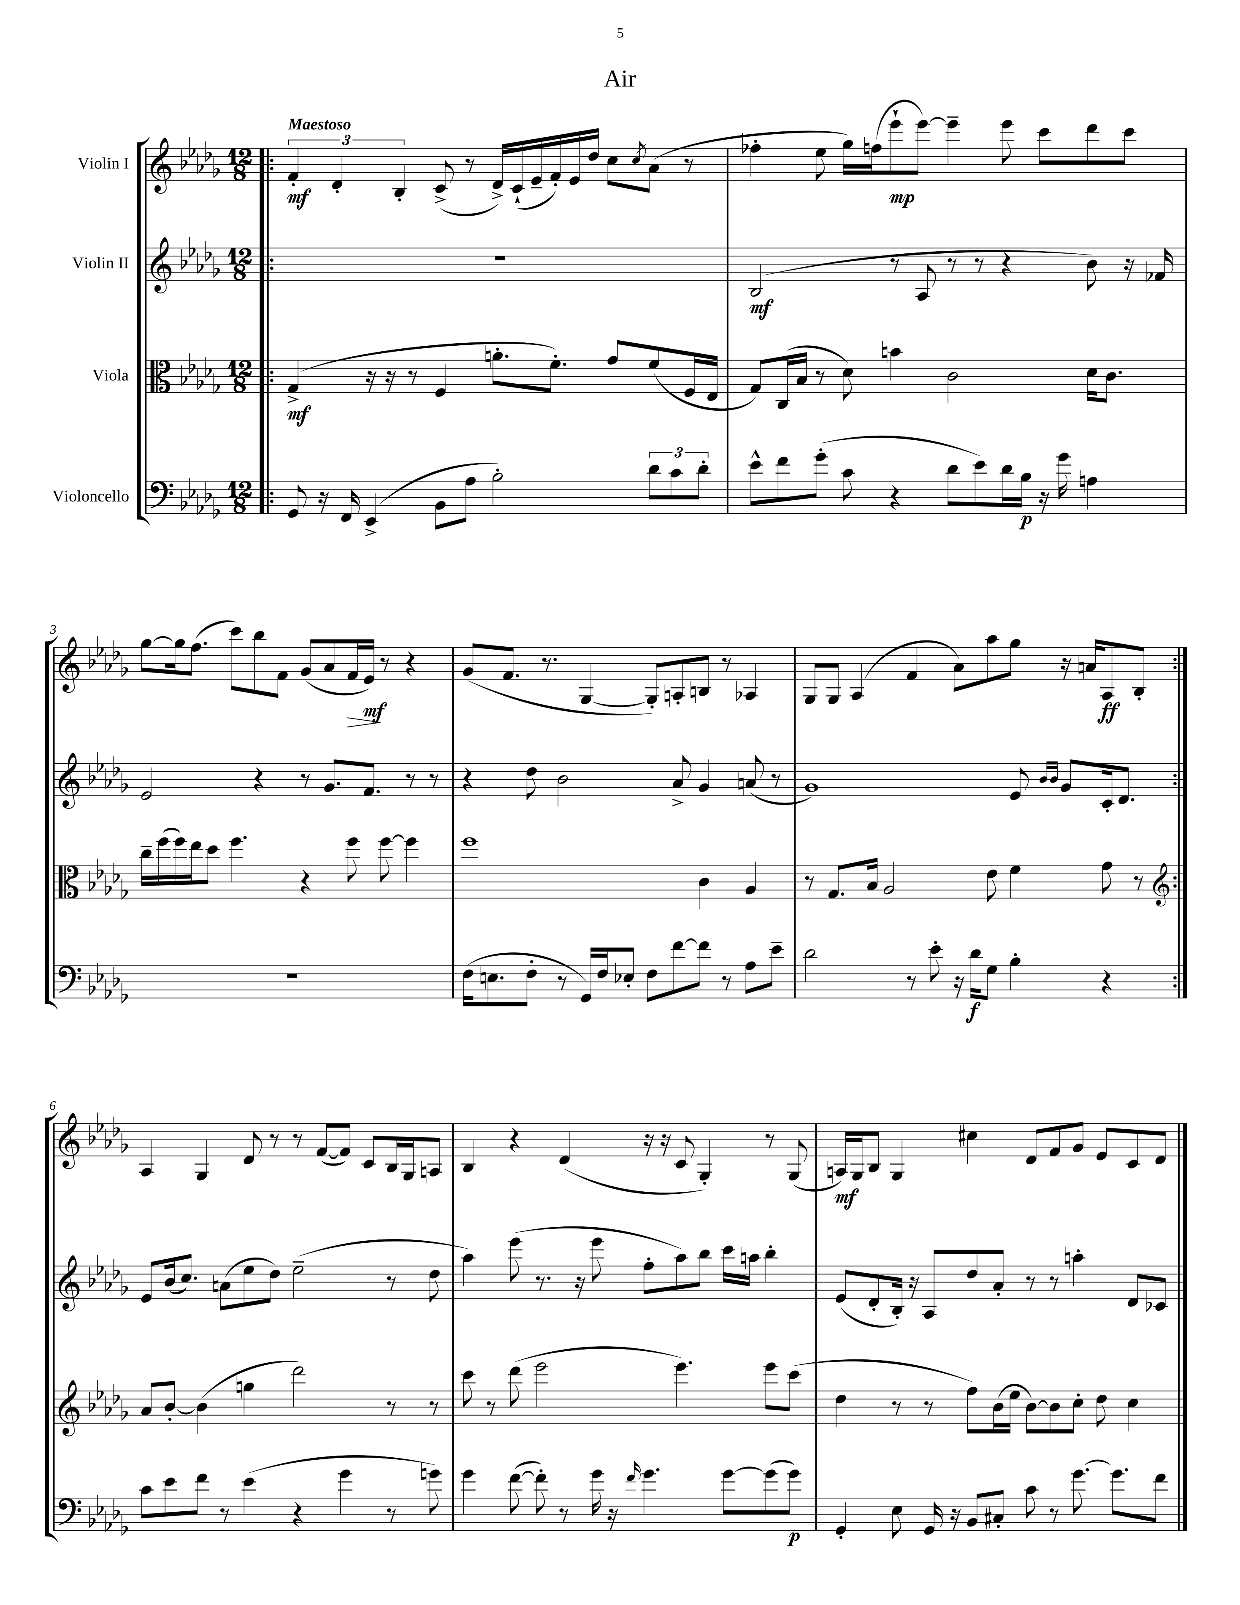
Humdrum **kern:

**kern	**kern	**kern	**kern
*staff4	*staff3	*staff2	*staff1
*clefF4	*clefC3	*clefG2	*clefG2
*k[b-e-a-d-g-]	*k[b-e-a-d-g-]	*k[b-e-a-d-g-]	*k[b-e-a-d-g-]
*M12/8	*M12/8	*M12/8	*M12/8
=!|:	=!|:	=!|:	=!|:
8GG-	(4G-^	1.r	6f'
16r	.	.	.
.	.	.	6d-'
16FF	.	.	.
(4EE-^	16r	.	.
.	16r	.	.
.	.	.	6B-'
.	8r	.	.
8BB-	4F	.	(8c^
8A-	.	.	8r
2B-')	8.a'	.	16d-^)
.	.	.	(16c`
.	.	.	16e-~
.	8.f')	.	16f')
.	.	.	16e-
.	.	.	16dd-
.	8g-	.	8cc
.	.	.	8qcc
12d-	(8f	.	(8a-
12c	.	.	.
.	16F	.	8r
12d-'	.	.	.
.	16E-	.	.
=	=	=	=
8e-^^	8G-)	(2B-	4ff-'
8f	(16C	.	.
.	16B-	.	.
(8g-'	8r	.	8ee-
8c	8d-)	.	16gg-)
.	.	.	(16ff
4r	4b	8r	8eee-`
.	.	8A-	[8eee-)
8d-	2c	8r	4eee-~]
8e-)	.	8r	.
16d-	.	4r	8eee-
16B-	.	.	.
16r	.	.	8ccc
16g-	.	.	.
4A	16d-	8b-)	8ddd-
.	8.c	.	.
.	.	16r	8ccc
.	.	16f-	.
=	=	=	=
1.r	16cc~	2e-	[8gg-
.	(16ff	.	.
.	16ff)	.	16gg-]
.	16ee-	.	(8.ff
.	8dd-	.	.
.	4.ff	.	8ccc)
.	.	4r	8bb-
.	.	.	8f
.	4r	8r	(8g-
.	.	8.g-	8a-
.	8ff	.	16f
.	.	8.f	16e-)
.	[8ff	.	8r
.	4ff]	8r	4r
.	.	8r	.
=	=	=	=
(16F	1ff	4r	(8g-
8.E	.	.	.
.	.	.	8.f
8F'	.	8dd-	.
.	.	.	8.r
8r	.	2b-	.
16GG-)	.	.	[4G-
16F	.	.	.
8E-'	.	.	.
8F	.	.	8G-'])
[8f	.	8a-^	8A'
8f]	4c	4g-	8B
8r	.	.	8r
8A-	4A-	(8a	4A-
8e-~	.	8r	.
=	=	=	=
2d-	8r	1g-)	8G-
.	8.G-	.	8G-
.	.	.	(4A-
.	16B-	.	.
.	2A-	.	.
8r	.	.	4f
8e-'	.	.	.
16r	.	.	8a-)
16d-	.	.	.
8G-	8e-	.	8aa-
4B-'	4f	8e-	8gg-
.	.	16qqb-	.
.	.	16qqb-	.
.	.	8g-	16r
.	.	.	16a
4r	8g-	16c'	8A-
.	.	8.d-	.
.	8r	.	8B-'
=:|!	=:|!	=:|!	=:|!
*	*clefG2	*	*
8c	8a-	8e-	4A-
8e-	[8b-'	(16b-	.
.	.	8.cc)	.
8f	(4b-]	.	4G-
8r	.	(8a	.
(4e-	4gg	8ee-	8d-
.	.	8dd-)	8r
4r	2ddd-)	(2ee-~	8r
.	.	.	([8f
4g-	.	.	8f])
.	.	.	8c
8r	8r	8r	16B-
.	.	.	16G-
8g)	8r	8dd-	8A
=	=	=	=
4g-	8ccc	4aa-)	4B-
.	8r	.	.
([8f	(8ddd-	(8eee-	4r
8f'])	2eee-	8.r	.
8r	.	.	(4d-
.	.	16r	.
16g-	.	8eee-	.
16r	.	.	.
16qqf	.	.	.
4.g-	.	8ff'	16r
.	.	.	16r
.	4.eee-)	8aa-)	8c
.	.	8bb-	4G-')
[8g-	.	16ccc	.
.	.	16aa	.
(8g-]	8eee-	4bb-'	8r
8g-)	(8ccc	.	(8G-
=	=	=	=
4GG-'	4dd-	(8e-	16A)
.	.	.	16G-
.	.	8d-'	8B-
8E-	8r	16B-')	4G-
.	.	16r	.
16GG-	8r	8A-	.
16r	.	.	.
8BB-	8ff)	8dd-	4cc#
8C#'	(16b-	8a-'	.
.	16ee-	.	.
8c	[8b-)	8r	8d-
8r	8b-]	8r	8f
[8.g-	8cc'	4aa'	8g-
.	8dd-	.	8e-
8.g-]	.	.	.
.	4cc	8d-	8c
8f	.	8c-	8d-
==	==	==	==
*-	*-	*-	*-
